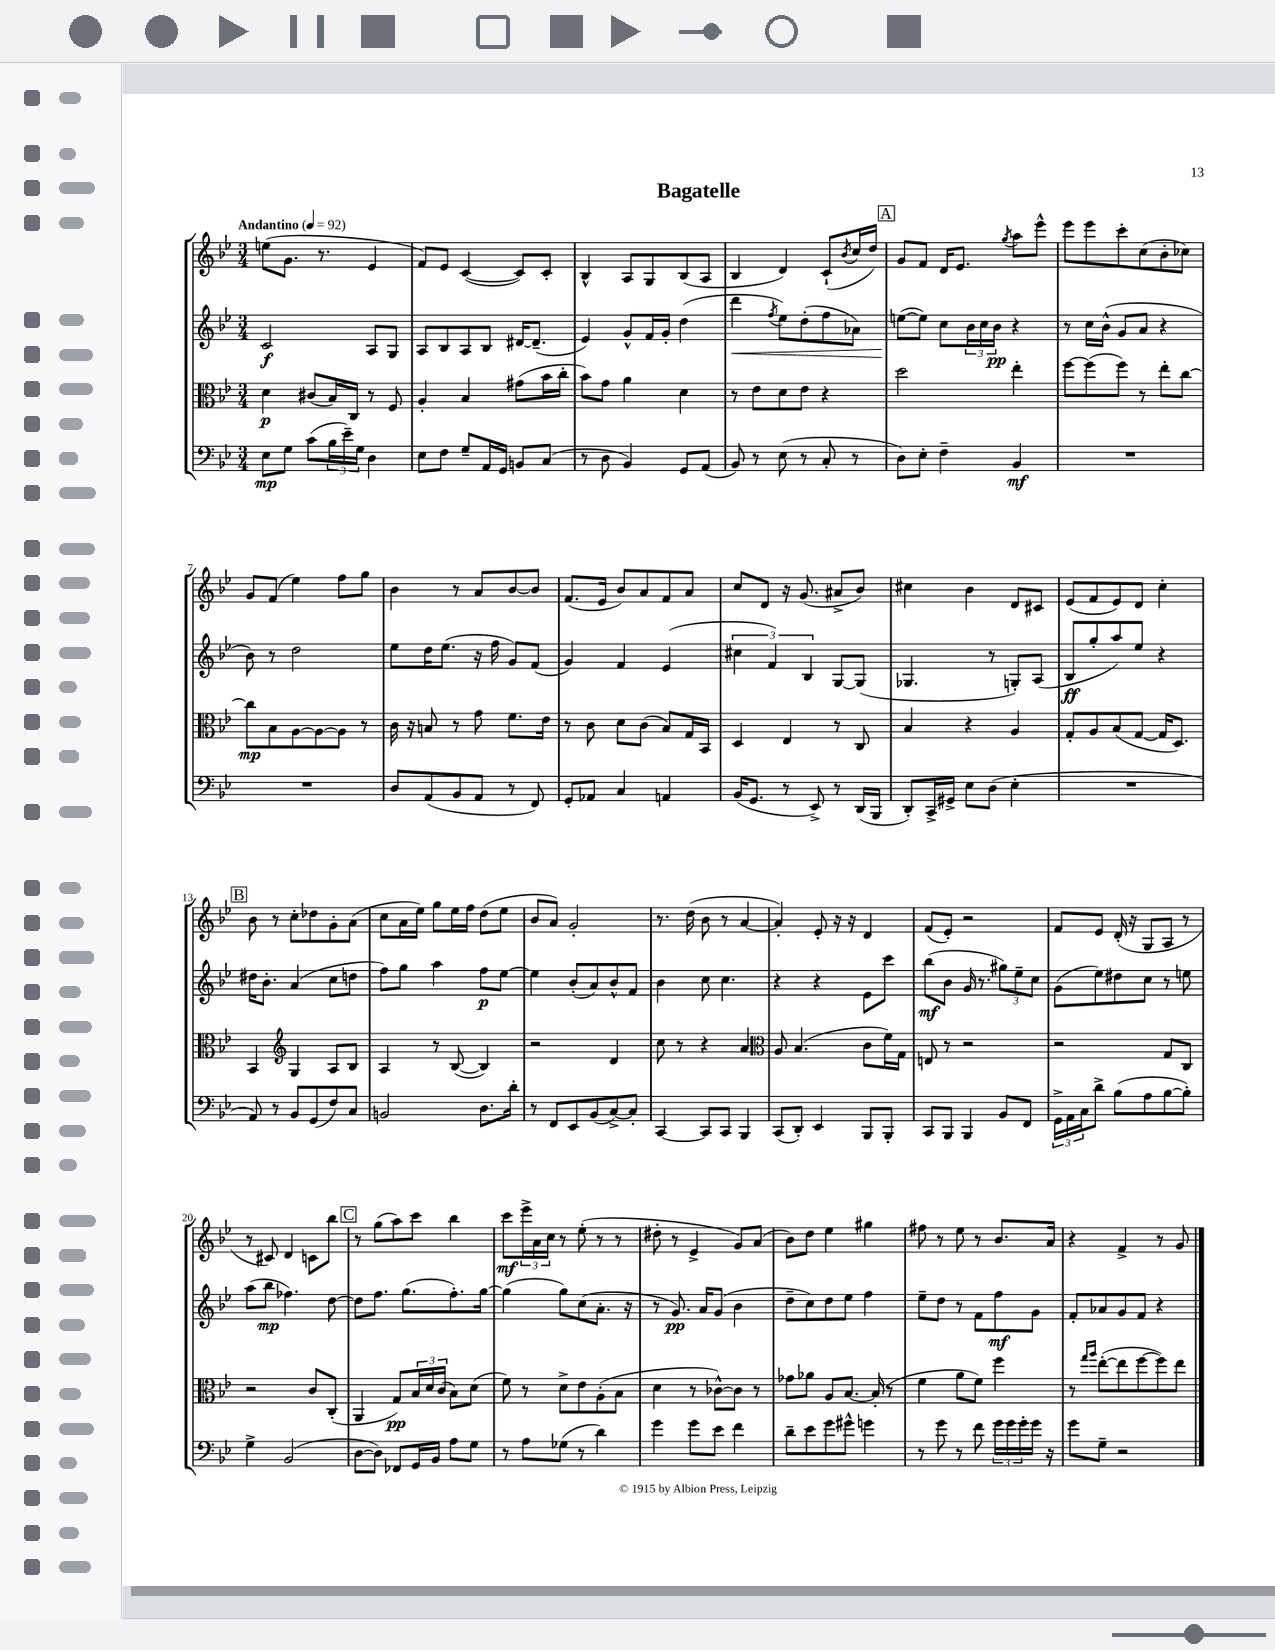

**kern	**kern	**kern	**kern
*staff4	*staff3	*staff2	*staff1
*clefF4	*clefC3	*clefG2	*clefG2
*k[b-e-]	*k[b-e-]	*k[b-e-]	*k[b-e-]
*M3/4	*M3/4	*M3/4	*M3/4
*MM92	*MM92	*MM92	*MM92
8E-	4d	2c	(8ee
8G	.	.	8.g
(8c	(8c#	.	.
.	.	.	8.r
24B-	16B-)	.	.
24e-~)	.	.	.
.	16C	.	.
24G	.	.	.
4D	8r	8A	4e-
.	8F	8G	.
=	=	=	=
8E-	4A'	8A	8f)
8F	.	8B-	8e-
8G~	4B-	8A	([4c
16AA	.	8B-	.
16GG	.	.	.
8BB	(8g#	[16d#	8c])
.	.	(8.d#~]	.
(8C	16b-	.	8c'
.	16cc'	.	.
=	=	=	=
8r	8b-)	4e-)	4B-^^
8D	8g	.	.
4BB-)	4a	8g^^	8A
.	.	16f	8G
.	.	16g'	.
8GG	4d	(4dd	(8B-
(8AA	.	.	8A
=	=	=	=
8BB-)	8r	4ddd	4B-
8r	8e-	.	.
.	.	8qff	.
(8E-	8d	8ee-)	4d)
8r	8e-	(8dd'	.
8C'	4r	8ff	(8c`
.	.	.	8qb-
8r	.	8a-)	16cc
.	.	.	16dd)
=	=	=	=
8D)	2dd	([8ee	8g
8E-'	.	8ee])	8f
4F~	.	8cc	16d
.	.	.	8.e-
.	.	24b-	.
.	.	24cc	.
.	.	24b-	.
.	.	.	8qgg
4BB-	4ee-'	4r	8aa
.	.	.	8eee-^^
=	=	=	=
2.r	[8ff	8r	8eee-
.	(8ff]	16cc	8eee-
.	.	(16b-^^	.
.	8ff)	8g	8ccc'
.	8r	8a	(8cc
.	8ee-'	4r	8b-'
.	[8cc	.	8cc-)
=	=	=	=
2.r	8cc]	8b-)	8g
.	8B-	8r	(8f
.	[8A	2dd	4ee-)
.	8A_	.	.
.	8A]	.	8ff
.	8r	.	8gg
=	=	=	=
8D	16c	8ee-	4b-
.	16r	.	.
(8AA	8B	16dd	.
.	.	(8.ee-	.
8BB-	8r	.	8r
8AA	8g	16r	8a
.	.	16ff	.
8r	8.f	8g)	[8b-
8FF)	.	(8f	8b-]
.	16e-	.	.
=	=	=	=
8GG'	8r	4g)	(8.f
8AA-	8c	.	.
.	.	.	16e-
4C	8d	4f	8b-)
.	(8c	.	8a
4AA	8B-)	(4e-	8f
.	16G	.	8a
.	16BB-	.	.
=	=	=	=
(16BB-	4D	6cc#	8cc
8.GG	.	.	.
.	.	.	8d
.	.	6f)	.
8r	4E-	.	16r
.	.	.	(8.g
.	.	6B-	.
8EE-^)	.	.	.
8r	8r	[8G	8a#^
(16DD	8C	(8G]	8b-)
16BBB-	.	.	.
=	=	=	=
8DD')	4B-	4.G-	4cc#
16CC^	.	.	.
16GG#^	.	.	.
8E-	4r	.	4b-
(8D	.	8r	.
4E-'	4A	8G')	8d
.	.	(8A	8c#
=	=	=	=
2.r	8G'	8B-	(8e-
.	8A	8gg'	8f
.	(8B-	8aa)	8e-)
.	[8G	8ee-	8d
.	16G]	4r	4cc'
.	8.D)	.	.
=	=	=	=
8AA)	4BB-	16dd#	8b-
.	.	8.b-'	.
8r	.	.	8r
*	*clefG2	*	*
8BB-	4G	(4a	8cc'
(8GG	.	.	8dd-
8F)	8A	8cc	8g'
8C	8B-	8dd	(8a
=	=	=	=
2BB	4A	8ff)	8cc
.	.	8gg	16a
.	.	.	16ee-)
.	8r	4aa	8gg
.	([8B-	.	16ee-
.	.	.	16ff
8.D	4B-])	8ff	(8dd
.	.	[8ee-	8ee-
16d'	.	.	.
=	=	=	=
8r	2r	4ee-]	8b-
8FF	.	.	8a)
8EE-	.	(8b-'	2g'
(8BB-	.	8a)	.
[8C^)	4d	8b-^^	.
8C']	.	8f	.
=	=	=	=
[4CC	8cc	4b-	8.r
.	8r	.	.
.	.	.	(16dd
8CC]	4r	8cc	8b-
8CC	.	4.cc	8r
4BBB-	4a	.	[4a
=	=	=	=
*	*clefC3	*	*
(8CC	8A	4r	4a'])
8DD')	(4.B-	.	.
4EE-	.	4r	8e-'
.	.	.	16r
.	.	.	16r
8BBB-	8c	8e-	4d
8BBB-'	16f)	8ccc	.
.	16G	.	.
=	=	=	=
8CC	8E	(8bb-	(8f
8BBB-	8r	8b-	8e-')
4BBB-	2r	16g	2r
.	.	8.r	.
8BB-	.	12gg#)	.
.	.	12ee-~	.
8FF	.	.	.
.	.	12cc	.
=	=	=	=
24GG^	2r	(8g	8f
24AA	.	.	.
24C	.	.	.
8d^	.	8ee-)	8e-
(8B-	.	8dd#	(16d'
.	.	.	16r
8A	.	8cc	8G
[8B-	8G	8r	8A
8B-'])	8C	8ee	8r
=	=	=	=
4G^	2r	(8aa	8r
.	.	8bb-	8c#)
(2BB-	.	4.ff-)	4d
.	8c	.	8c
.	(8C'	[8dd	8bb-
=	=	=	=
[8D	4AA	8dd]	8r
8D])	.	8.ff	(8gg
8FF-	8G)	.	8aa)
.	.	(8.gg	.
16GG	24B-	.	8ccc
.	24d	.	.
16BB-	.	.	.
.	(24c	.	.
8A	8B-)	8.ff')	4bb-
8G	(8d	.	.
.	.	[16gg	.
=	=	=	=
8r	8f)	(4gg]	8ccc
8A	8r	.	24eee-^
.	.	.	24a
.	.	.	24cc
(8G-	8d^	8gg)	8r
8r	8e-	(8cc	(8ee-'
4d)	(8A'	8.a'	8r
.	8B-	.	8r
.	.	16r	.
=	=	=	=
4g	4d	8r	8dd#'
.	.	8.g)	8r
8g	8r	.	4e-^
.	.	16a	.
8e-	[8c-^^)	(8g	.
4f	8c-]	4b-	8g)
.	8r	.	(8a
=	=	=	=
8d~	8g-	8dd~	8b-)
8e-	8a-	8cc)	8dd
8g	8A	8dd	4ee-
8g#^^	[8.B-	8ee-	.
4g	.	4ff	4gg#
.	(16B-']	.	.
.	8r	.	.
=	=	=	=
8r	4f	8ee-~	8ff#
8g	.	8dd	8r
8r	8a	8r	8ee-
8f	8f)	8f	8r
24g	4ff	8ff	8.b-
24g	.	.	.
24g'	.	.	.
16g	.	8g	.
16r	.	.	16a
=	=	=	=
8g	8r	8f'	4r
.	16qqgg	.	.
.	16qqaa	.	.
8G~	([8ee-'	8a-	.
2r	8ee-]	8g	4f^
.	[8ff	8f	.
.	8ff])	4r	8r
.	8ee-	.	8g
==	==	==	==
*-	*-	*-	*-
